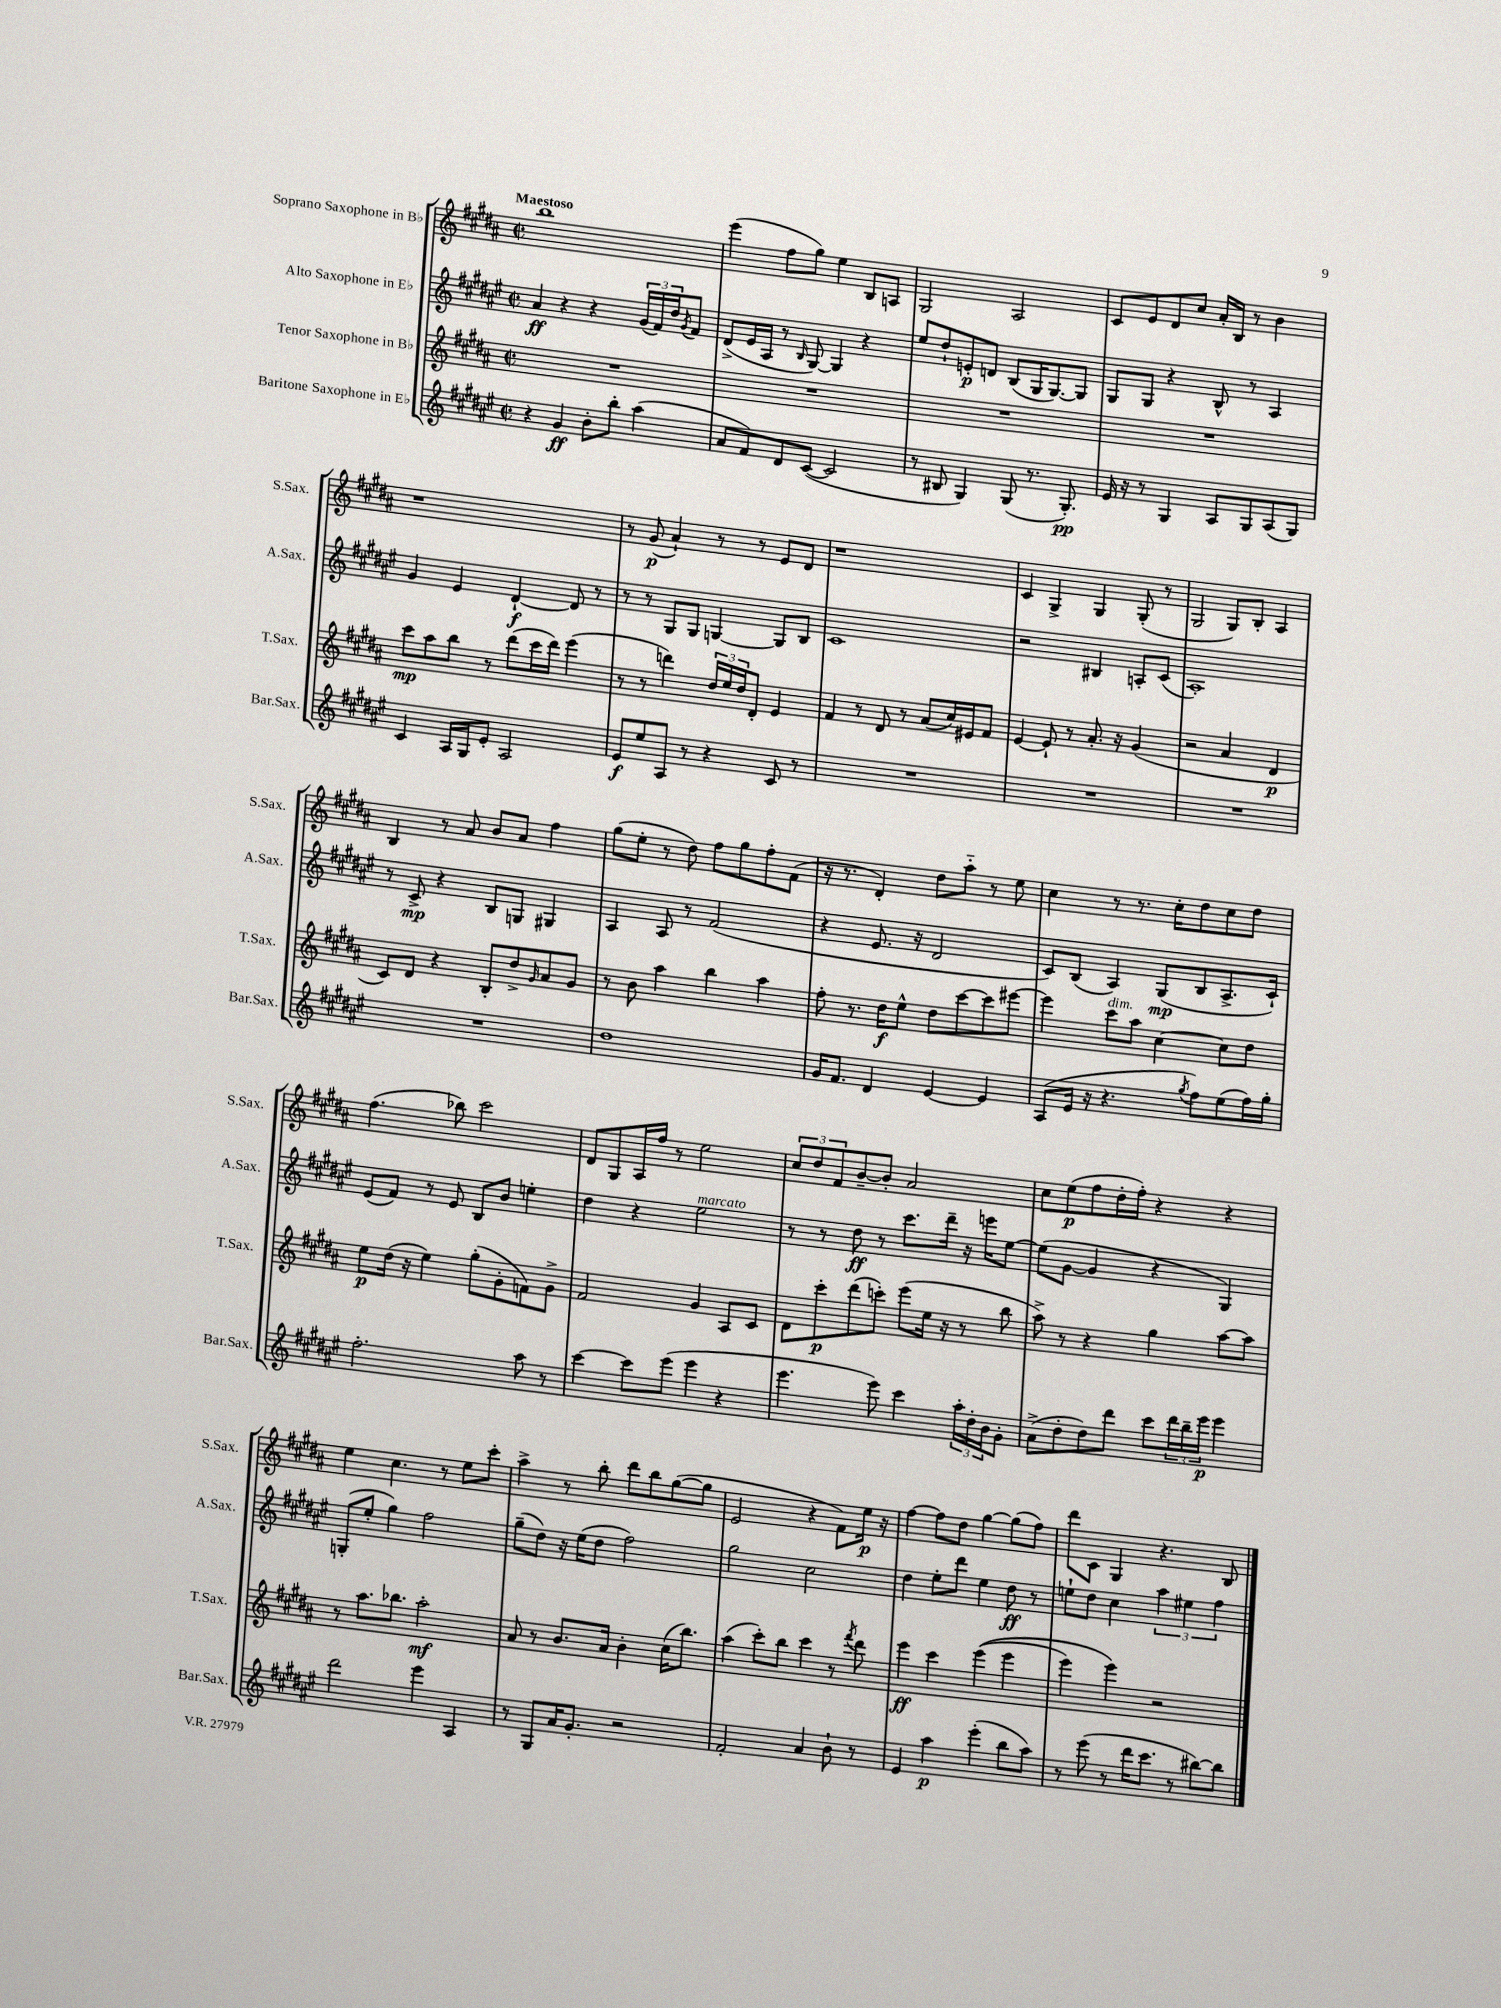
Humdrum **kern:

**kern	**kern	**kern	**kern
*staff4	*staff3	*staff2	*staff1
*clefG2	*clefG2	*clefG2	*clefG2
*k[f#c#g#d#a#e#]	*k[f#c#g#d#a#]	*k[f#c#g#d#a#e#]	*k[f#c#g#d#a#]
*M2/2	*M2/2	*M2/2	*M2/2
*met(c|)	*met(c|)	*met(c|)	*met(c|)
4r	1r	4a#	1bb
4g#	.	4r	.
8b'	.	4r	.
8bb'	.	.	.
(4aa#	.	(24g#	.
.	.	24f#)	.
.	.	24dd#	.
.	.	8qg#	.
.	.	8f#	.
=	=	=	=
8a#	1r	(8d#^	(4eee
8f#)	.	16e#	.
.	.	16A#	.
8d#	.	8r	8ff#
.	.	16qqB	.
([8c#	.	[8G#)	8gg#)
2c#]	.	4G#]	4ee
.	.	4r	8B
.	.	.	8A
=	=	=	=
8r	1r	8ee#	2G#
8B#	.	8dd#`	.
4G#)	.	8e'	.
.	.	8d	.
(8G#	.	(8B	2A#
8.r	.	16G#	.
.	.	[8.G#)	.
8.G#')	.	.	.
.	.	8G#]	.
=	=	=	=
16e#	1r	8G#	8c#
16r	.	.	.
8r	.	8G#	8e
4G#	.	4r	8d#
.	.	.	8cc#
8A#	.	8B^^	16a#'
.	.	.	16B
8G#	.	8r	8r
(8A#	.	4A#	4b
8G#)	.	.	.
=	=	=	=
4c#	8ccc#	4g#	1r
.	8aa#	.	.
16A#	8bb	4e#	.
16G#	.	.	.
8e#'	8r	.	.
2A#	(8ddd#	[4d#`	.
.	16ccc#	.	.
.	16ddd#)	.	.
.	(4eee	8d#]	.
.	.	8r	.
=	=	=	=
8e#	8r	8r	8r
8ee#	8r	8r	(8g#
8A#	4ddd)	8G#	4a#`)
8r	.	8G#	.
4r	24dd#	[4G	8r
.	24ee	.	.
.	24dd#	.	.
.	8d#'	.	8r
8c#	4e	8G]	8e
8r	.	8B	8d#
=	=	=	=
1r	4f#	1c#	1r
.	8r	.	.
.	8d#	.	.
.	8r	.	.
.	(8a#	.	.
.	16cc#)	.	.
.	16e#	.	.
.	8f#	.	.
=	=	=	=
1r	[4e	2r	4c#
.	8e`]	.	4G#^
.	8r	.	.
.	8.a#'	4B#	4G#
.	16r	.	.
.	(4g#	8A'	(8G#'
.	.	(8c#	8r
=	=	=	=
1r	2r	1A#')	2G#
.	4a#	.	8G#)
.	.	.	8B'
.	4d#	.	4A#
=	=	=	=
1r	8c#)	8r	4B
.	8d#	8c#^	.
.	4r	4r	8r
.	.	.	8a#
.	8B'	8B	8b
.	8dd#^	8G	8a#
.	16qqg#	.	.
.	8a#	4G#	4ff#
.	8g#	.	.
=	=	=	=
1dd#	8r	4A#	(8gg#
.	8b	.	8ee'
.	4aa#	8A#	8r
.	.	8r	8dd#)
.	4bb	(2f#	8ff#
.	.	.	8gg#
.	4aa#	.	8ff#'
.	.	.	(8f#
=	=	=	=
16g#	8ff#'	4r	16r
8.f#	.	.	8.r
.	8.r	.	.
4d#	.	8.e#	4d#')
.	16dd#	.	.
.	8ee^^	.	.
.	.	16r	.
[4e#	8dd#	2d#	8dd#
.	[8ccc#	.	8aa#'~
4e#]	8ccc#]	.	8r
.	[8eee#	.	8ee
=	=	=	=
(8A#	4eee#]	8c#)	4cc#
16e#	.	(8B	.
16r	.	.	.
4.r	8ccc#	4A#)	8r
.	8aa#	.	8.r
.	[4cc#	(8G#	.
.	.	.	16cc#'
8qgg#	.	.	.
8ff#)	.	8B	8dd#
(8ee#	8cc#]	8.A#^	8cc#
16ff#)	8dd#	.	8dd#
16gg#'	.	16c#`)	.
=	=	=	=
2.ff#'	8ee	(8e#	(4.ff#
.	(16dd#	8f#)	.
.	16r	.	.
.	4ee)	8r	.
.	.	8e#	8bb-)
.	(8gg#'	8B	2ccc#
.	8g#'	8b	.
8aa#	8f)	4ee'	.
8r	8g#^	.	.
=	=	=	=
[4ccc#	2f#	4dd#	8d#
.	.	.	8G#
8ccc#]	.	4r	16A#
.	.	.	16ff#
(8eee#	.	.	8r
4eee#	4g#	2ee#	2ee
4r	8A#	.	.
.	8c#	.	.
=	=	=	=
4.eee#	8d#	8r	12cc#
.	.	.	12dd#
.	8ccc#'	8r	.
.	.	.	12f#
.	(8ddd#	8dd#	[8b~
8eee#)	8ccc')	8r	8b']
4ccc#	(8eee	8.ccc#	2a#
.	16ee	.	.
.	16r	16ddd#~	.
24aa#'	8r	16r	.
24dd#'	.	.	.
.	.	16eee	.
24b	.	.	.
8g#'	8bb	[8ee#	.
=	=	=	=
(8a#^	8aa#^)	(8ee#]	8cc#
8dd#'	8r	[8g#	(8ee
8dd#)	4r	4g#]	8ff#
8ddd#	.	.	16dd#'
.	.	.	16ff#')
8ccc#	4gg#	4r	4r
24ddd#	.	.	.
24bb~	.	.	.
24eee#	.	.	.
4eee#	[8aa#	4G#)	4r
.	8aa#]	.	.
=	=	=	=
2ddd#	8r	(8G'	4ee
.	8.aa#	8ee#'	.
.	.	4gg#)	4.cc#
.	8.bb-	.	.
4eee#	2aa#'	2ff#	.
.	.	.	8r
4A#	.	.	8ee
.	.	.	8ccc#'
=	=	=	=
8r	8a#	(8gg#~	4aa#^
8G#	8r	8dd#)	.
16a#	8.b	16r	8r
8.g#'	.	(16ee#	.
.	.	8dd#	8bb'
.	16a#	.	.
2r	4b'	2ff#)	8ddd#
.	.	.	8bb
.	(16cc#	.	([8gg#
.	8.bb)	.	.
.	.	.	8gg#]
=	=	=	=
2f#'	(4aa#	2gg#	2e
.	8ccc#')	.	.
.	8bb	.	.
4a#	4ccc#	2cc#	4r
8b`	8r	.	8f#)
.	8qfff#	.	.
8r	8ddd#	.	16ee
.	.	.	16r
=	=	=	=
4e#	4eee	4dd#	[4ff#
4aa#	4ccc#	8ee#'	8ff#]
.	.	8ddd#	8dd#
(4eee#'	&((4eee	4ee#	[4gg#
8bb	4eee	8dd#	(8gg#]
8aa#)	.	8r	8ff#)
=	=	=	=
8r	4eee)	8ee`	8ddd#
(8eee#	.	8dd#	8c#
8r	4eee&)	4cc#	4G#
16ddd#	.	.	.
8.ccc#	.	.	.
.	2r	6aa#	4.r
8r	.	.	.
.	.	6ee#	.
[8bb#)	.	.	.
.	.	6ff#	.
8bb#]	.	.	8B
==	==	==	==
*-	*-	*-	*-
